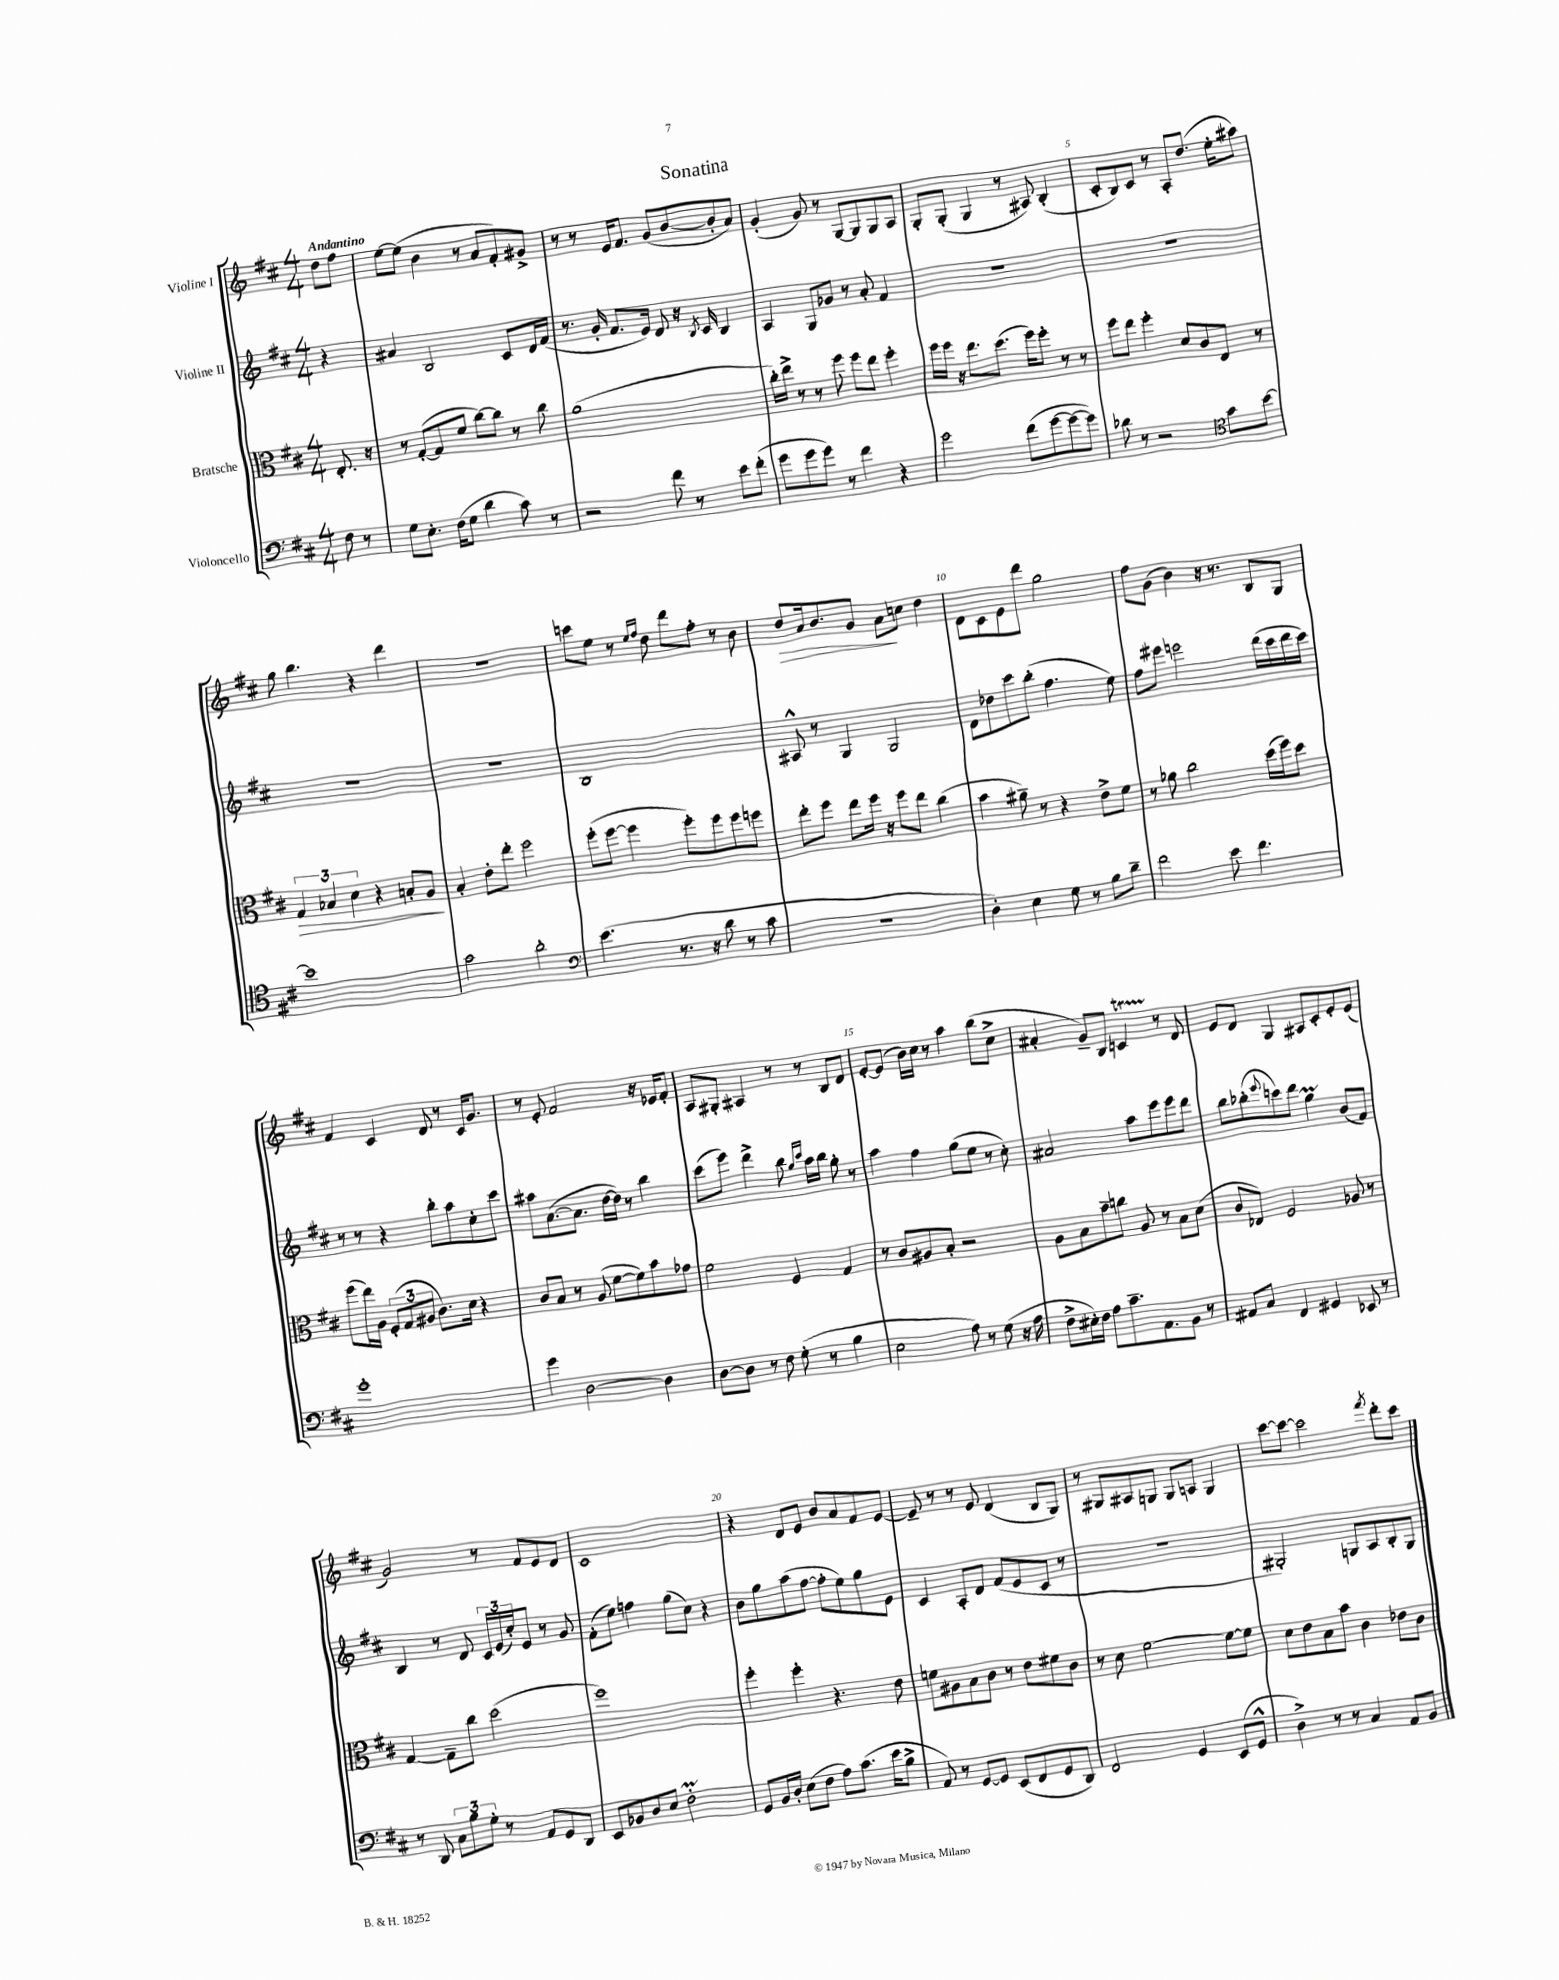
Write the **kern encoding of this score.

**kern	**kern	**kern	**kern
*staff4	*staff3	*staff2	*staff1
*clefF4	*clefC3	*clefG2	*clefG2
*k[f#c#]	*k[f#c#]	*k[f#c#]	*k[f#c#]
*M4/4	*M4/4	*M4/4	*M4/4
8F#	8.E'	4r	8dd
8r	.	.	8ff#
.	16r	.	.
=	=	=	=
8G	8r	4a#	[8ee
8.E'	([8G'	.	(8ee]
.	8G]	2B	4b
(16F#	.	.	.
8G	8f#	.	.
4d	[8cc#)	.	8r
.	8cc#]	.	8a
8c#)	8r	8c#	8f#')
8r	8cc#	16d	8g#^
.	.	(16f#	.
=	=	=	=
2r	(1a	8.r	8r
.	.	.	8r
.	.	16g'	.
.	.	8.f#	16e
.	.	.	8.f#
.	.	16e)	.
8f#	.	8d	(8g
8r	.	16r	[8b
.	.	8qB	.
.	.	16c#	.
8e	.	4B	8b']
(8f#'	.	.	8a)
=	=	=	=
8g	16cc#')	4A	(4g'
.	16ee^	.	.
8g	8r	.	.
8g)	8r	8G	8g)
8r	8ff#	8g-	8r
4f#	8ff#	8r	[8G
.	8ee	8a'	8G]
4r	4ff#'	4f#	8G
.	.	.	8A
=	=	=	=
2g	16ff#	1r	8G'
.	16ff#	.	.
.	16r	.	(8G'
.	8.ee	.	.
.	.	.	4G
.	(8.dd	.	.
(8f#	.	.	8r
.	16ff#)	.	.
[8g	8ff#'	.	8A#)
8g_	8r	.	(4B'
8g])	8r	.	.
=	=	=	=
8d-	8ff#	1r	8c#'
8r	8ee	.	8B)
2r	4ff#'	.	8c#
.	.	.	8r
.	8d	.	8A'
.	8c#	.	(8.dd
*clefC4	*	*	*
8g	8E	.	.
.	.	.	16ee'
[8b	8r	.	8aa#)
=	=	=	=
1b]	6G	1r	8gg
.	.	.	4.bb
.	6B-	.	.
.	6d	.	.
.	4r	.	4r
.	8B'	.	4ddd
.	8A	.	.
=	=	=	=
2g	4B'	1r	1r
.	8e'	.	.
.	8ee'	.	.
2a'	2ff#	.	.
=	=	=	=
*clefF4	*	*	*
(4.e	(8ff#'	1B	8ccc
.	[8ff#	.	8ee
.	4ff#]	.	8r
.	.	.	16qqee
.	.	.	16qqff#
8.r	.	.	8dd
.	8ff#')	.	8ddd
16r	.	.	.
8d	8ff#	.	8ff#'
8r	8ff#	.	8r
8c#	8ff	.	8b
=	=	=	=
1r	8ee'	8A#^^	8dd
.	8ff#	8r	16a
.	.	.	8.b
.	8ee	4G	.
.	16ff#	.	8g
.	16r	.	.
.	8ff#	2G	8a
.	8ee	.	8cc
.	(4cc#	.	4dd
=	=	=	=
4D')	4b	8d	8d
.	.	8dd-	8c#
4E	8a#~)	8ccc#	8e
.	8r	(8bb'	8ddd
8G	4r	4.ff#	2gg
8r	.	.	.
8B	8e^	.	.
8d~	8f#	8ee)	.
=	=	=	=
2f#	8r	8ff#	8ff#
.	8a-	8eee#	(8g
.	2cc#	2eee	4b)
8e	.	.	16r
.	.	.	8.r
4.f#	.	.	.
.	(16dd	(16ddd	8B
.	16ff#)	16ccc#	.
.	8dd	16ddd	8G
.	.	16ccc#)	.
=	=	=	=
1g'	(8ff#	8r	4f#
.	16ee)	8r	.
.	16A	.	.
.	(12F#'	4r	4c#
.	12G	.	.
.	12A#	.	.
.	8.c#)	8bb'	8d
.	.	8aa	8r
.	16d	.	.
.	4r	8cc#'	16c#
.	.	.	8.g
.	.	8ccc#	.
=	=	=	=
4g	8c#	8aa#	8r
.	8B	([8.a	8e'
[2D	8r	.	2f#
.	.	8.a]	.
.	(8A	.	.
.	[8f#	[16dd	.
.	.	16dd])	.
.	8f#])	8r	.
4D]	8b	4bb	16r
.	.	.	16e-
.	8g-	.	8f#'
=	=	=	=
[8D	2f#	(8ccc#	8A
8D]	.	8eee)	8G#'
8r	.	4ddd^	4A#
8F#	.	.	.
(8G'	4F#	8bb	8r
.	.	16qqgg	.
.	.	16qqccc#	.
8r	.	16aa	8r
.	.	16bb	.
4B	4G	8gg'	8B
.	.	8r	8d
=	=	=	=
2E	8r	4aa	[8e'
.	8c#	.	(8e]
.	8A#	4ff#	16b)
.	.	.	16cc#
.	8B'	.	8r
8A)	2r	(8gg	4aa
8r	.	8ee	.
(8G	.	8r	(8bb
16r	.	8cc#')	8cc#^
16A	.	.	.
=	=	=	=
8F#^	8A	2a#	4a#'
16E#')	8B	.	.
16F#	.	.	.
8A	8b~	.	8g~)
8.c#~	8cc	.	8B
.	8A	8aa	4c
8.AA	.	.	.
.	8r	8eee	.
8BB	8B	8eee	8r
8r	(8d	8ddd	8d
=	=	=	=
8AA#	8c#	8bb	8e
8C#	8E-)	(8bb-'	8d
.	.	8qqeee	.
4FF#	2F#	8ccc)	4G
.	.	8ddd	.
4GG#	.	4gg	8A#
.	.	.	8c#'
8EE-	8A-	(8b	8e'
8r	8r	8f#)	(8e
=	=	=	=
8r	[4G	4B	2g)
8DD	.	.	.
12C#	8G~]	8r	.
12B	.	.	.
.	8cc#	8d	.
12G'	.	.	.
8r	(2dd	24c#	8r
.	.	(24e	.
.	.	24cc#')	.
8AA	.	8e	8f#
8GG	.	8r	8e
8DD	.	8g	8d
=	=	=	=
8EE	1ff#)	(8f#'	1c#
8BB-	.	8ee)	.
8D	.	4ff	.
8E	.	.	.
2F#'	.	(8gg	.
.	.	8cc#)	.
.	.	4r	.
=	=	=	=
8GG	4ff#'	8b	4r
16BB	.	8gg	.
16D'	.	.	.
(8E	4ff#'	(8aa	8d
8F#	.	[8ff#	8e
8A)	4.r	8ff#']	8b
(8.c#	.	8ee)	8a
.	.	8gg	8f#
16e	.	.	.
8B^	8e	8e	[8e
=	=	=	=
8AA)	8f	4c#	8e~]
8r	8A#	.	8r
[8GG	8B	8A'	8r
8GG]	8c#	8d	8e
(8EE	8r	(8f#	(4d
8FF#	8e	8e	.
8GG	8f#	8c#	8B
8DD)	8c#	8r	8G)
=	=	=	=
2FF#	8r	1r	8r
.	8d	.	8G#
.	[2f#	.	8A#
.	.	.	8G
4GG	.	.	8G
.	.	.	8A
(8EE	8f#_	.	4G
8GG^^	8f#]	.	.
=	=	=	=
4D^)	8d	2G#')	[8ccc#
.	8e	.	8ccc#_
8r	8B	.	2ccc#]
8r	8b	.	.
4C#	4c#	8G	.
.	.	8A	.
.	.	.	8qfff#
8AA	8e-	8B'	8ddd'
8BB	8c#	8G	8ccc#
==	==	==	==
*-	*-	*-	*-
